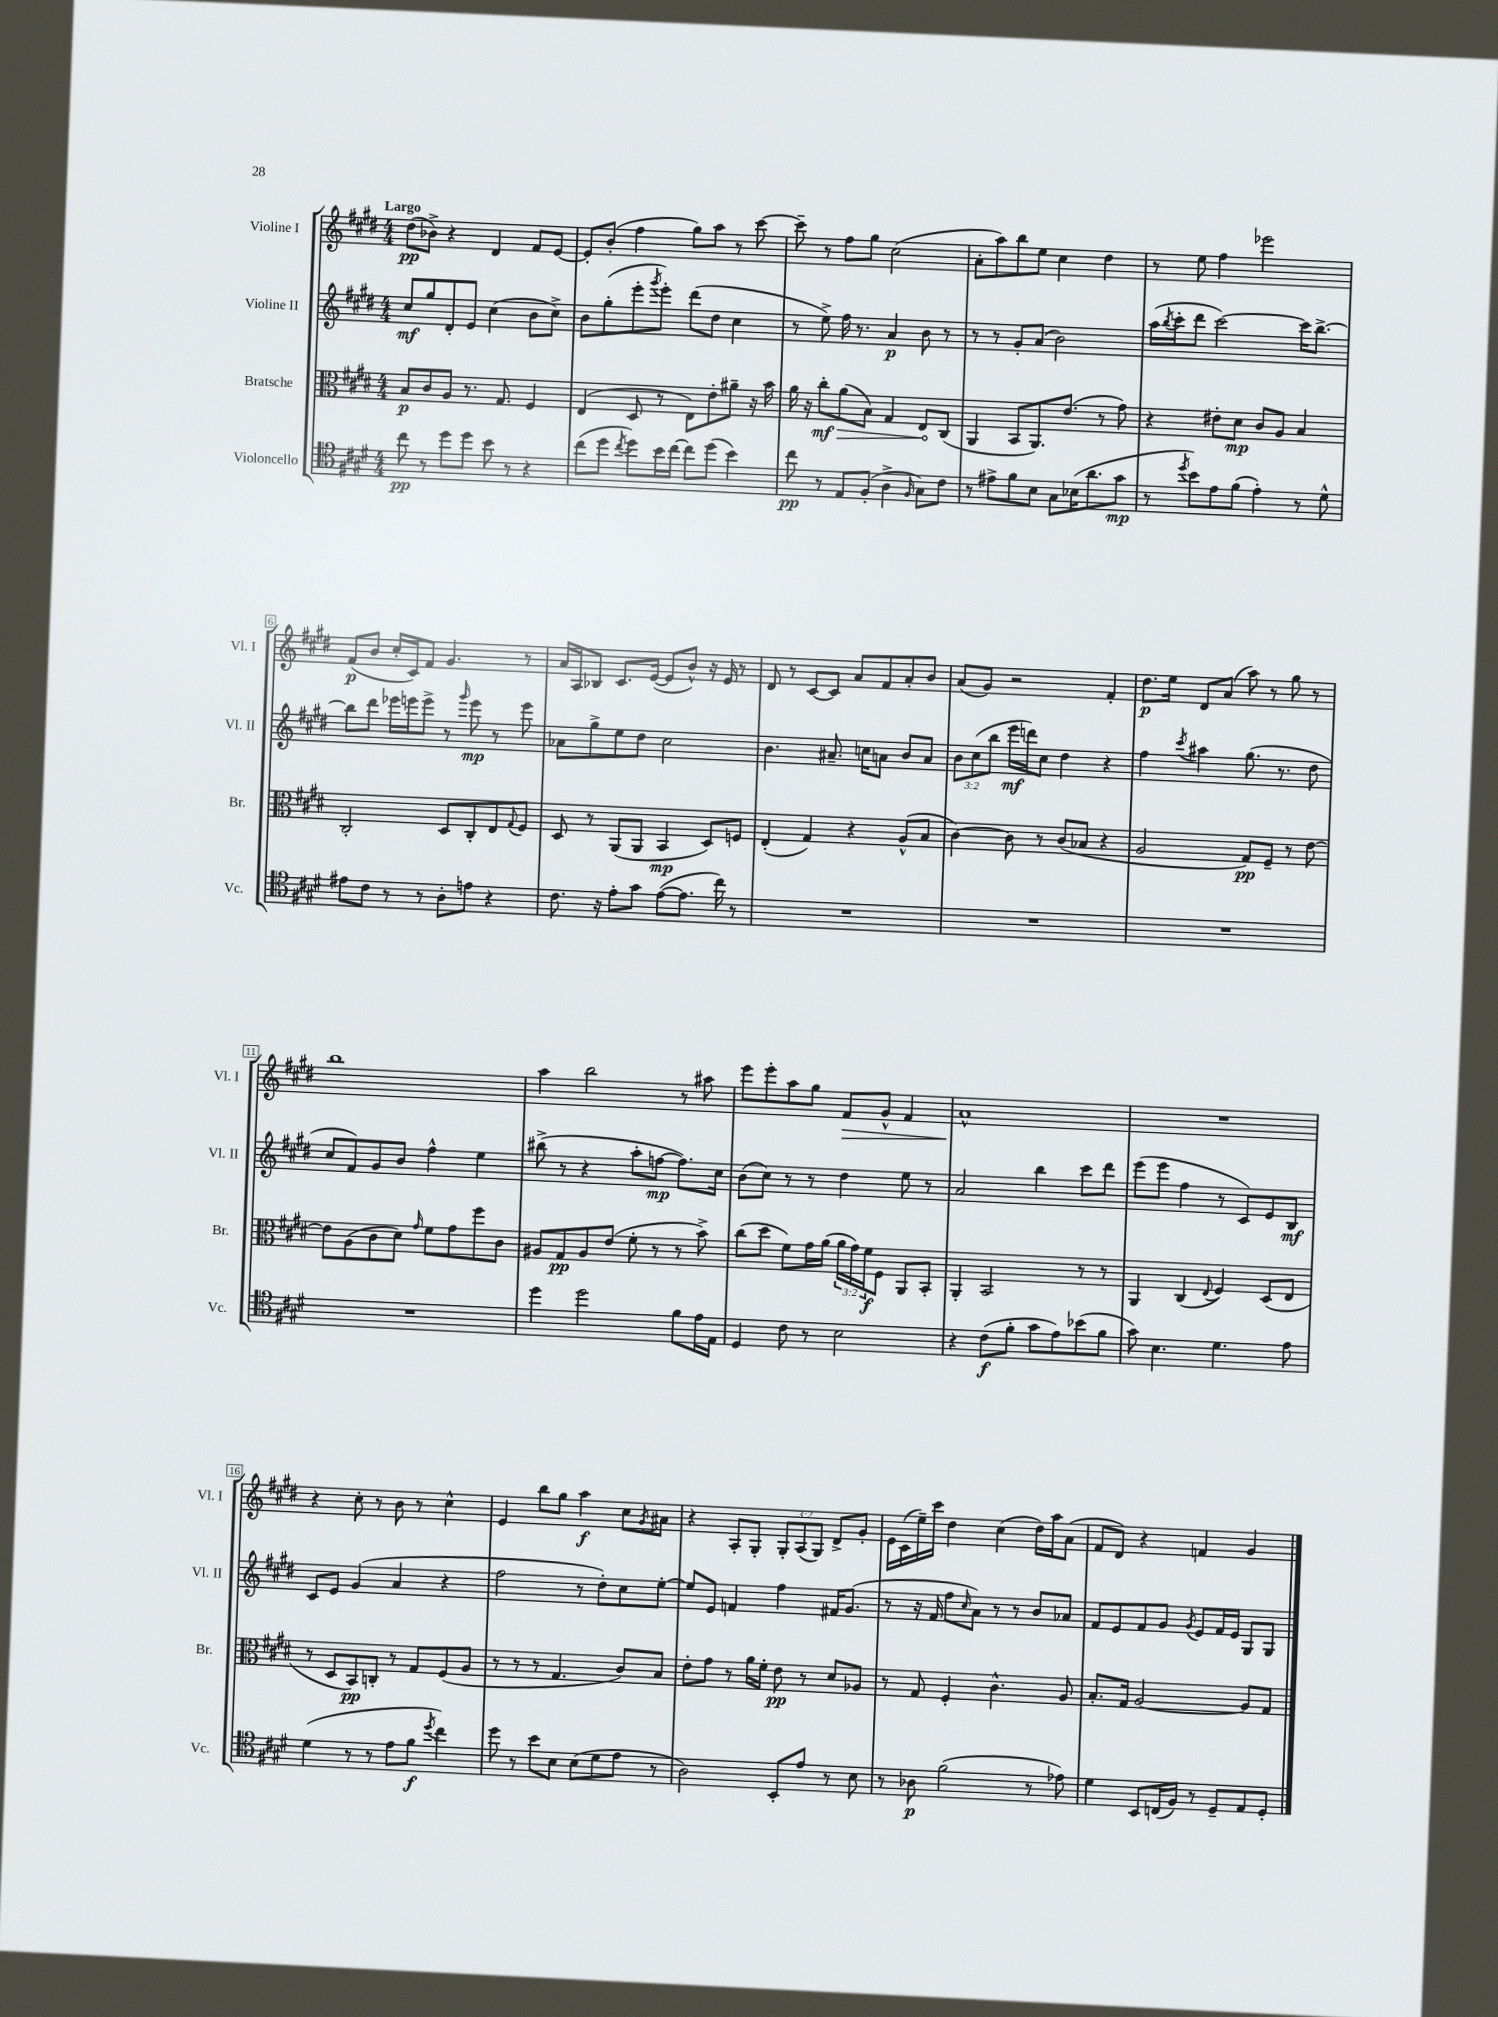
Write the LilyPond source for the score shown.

<<
\new StaffGroup <<
\new Staff = "s0" \with { instrumentName = "Violine I" shortInstrumentName = "Vl. I" } {
    \clef treble \key e \major \numericTimeSignature \time 4/4 \override Staff.TupletNumber.text = #tuplet-number::calc-fraction-text \tempo "Largo"
    dis''8\pp( bes'8->) r4 dis'4 fis'8 e'8~ |
    e'8-. b'8-.( fis''4 gis''8) a''8 r8 cis'''8~ |
    cis'''8-- r8 fis''8 gis''8 cis''2( |
    a'8-. a''8) b''8 e''8 cis''4 dis''4 |
    r8 e''8 fis''4 ees'''2 |
    fis'8\p( b'8 cis''16-. cis'16) fis'8 gis'4. r8 |
    a'16 a16 bes8 cis'8. e'16~( e'8 b'8-^) r16 e'16 r8 |
    dis'8 r8 cis'8~ cis'8 a'8 fis'8 a'8-. b'8 |
    a'8( gis'8) r2 fis'4-. |
    dis''8.\p e''16 dis'8 a'8( a''8) r8 gis''8 r8 |
    b''1 |
    a''4 b''2 r8 ais''8 |
    e'''8 e'''8-. a''8 gis''8 fis'8\> gis'8-^ fis'4 |
    a'1-^\! |
    R1 |
    r4 cis''8-. r8 b'8 r8 cis''4-^ |
    e'4 b''8 gis''8 a''4\f cis''8 \acciaccatura { gis'8 } ais'8 |
    r4 a8-. gis8-. \tuplet 3/2 { gis8-. a8( gis8) } dis'8-> gis'8-. |
    e'16 cis'16( e''16--) cis'''16 dis''4 cis''4( dis''16) a''16 a'8( |
    fis'8 dis'8) r4 f'4 gis'4 \bar "|." |
}
\new Staff = "s1" \with { instrumentName = "Violine II" shortInstrumentName = "Vl. II" } {
    \clef treble \key e \major \numericTimeSignature \time 4/4 \override Staff.TupletNumber.text = #tuplet-number::calc-fraction-text
    cis''8\mf gis''8 dis'8-. e'8 cis''4( b'8 cis''8->) |
    b'8 gis''8-.( e'''8-. \acciaccatura { gis'''8 } e'''8-.) dis'''8( dis''8 cis''4 |
    r8 e''8->) fis''16 r8. a'4\p b'8 r8 |
    r8 r8 gis'8-. a'8( b'2) |
    a''16( \acciaccatura { b''8 } cis'''16-. dis'''8 cis'''2~) cis'''16 b''8.~-> |
    b''8 dis'''8 ees'''16 e'''16 e'''8-> r8 \grace { gis'''16 } e'''8\mp r8 e'''8 |
    aes'8 gis''8-> e''8 dis''8 cis''2 |
    b'4. ais'8.-- c''16 a'8 b'8 a'8 |
    \tuplet 3/2 { b'8 cis''8( b''8 } e'''16\mf d'''16) cis''8 dis''4 r4 |
    fis''4 \acciaccatura { cis'''8 } ais''4 gis''8.( r8. dis''8 |
    cis''8 fis'8) gis'8 b'8 fis''4-^ e''4 |
    bis''8->( r8 r4 a''8-. f''8~\mp f''8.) cis''16 |
    b'8( cis''8) r8 r8 dis''4 e''8 r8 |
    a'2 b''4 cis'''8 dis'''8 |
    e'''8( e'''8 fis''4 r8 cis'8) e'8 b8\mf |
    cis'8 e'8 gis'4( a'4 r4 |
    fis''2 r8 dis''8-.) cis''8 e''8~-. |
    e''8 e'8 f'4 fis''4 fis'16 gis'8.( |
    r8 r16 fis'16 fis''8 \grace { cis''16 } a'8) r8 r8 b'8 aes'8 |
    fis'8 e'8 fis'8 gis'8 \acciaccatura { gis'8 } e'8 fis'16 e'16 gis8 gis8 \bar "|." |
}
\new Staff = "s2" \with { instrumentName = "Bratsche" shortInstrumentName = "Br." } {
    \clef alto \key e \major \numericTimeSignature \time 4/4 \override Staff.TupletNumber.text = #tuplet-number::calc-fraction-text
    b8\p cis'8 a8 r8. gis8. fis4 |
    e4( dis8 r8 e8) e'8-. ais'8-- r16 b'16 |
    a'16 r16 \once \override Hairpin.circled-tip = ##t cis''8-.\mf\> a'8( b8) gis4 e8\! cis8( |
    a,4 b,8 a,8.) e'8.( r8 gis'8) |
    r4 eis'8-. dis'8\mp cis'8 a8 b4 |
    cis2-. dis8 cis8-. e8 \appoggiatura { gis8 } fis8 |
    dis8 r8 a,8( a,8 b,4\mp dis8) f8 |
    e4-.( gis4) r4 a8-^( b8 |
    cis'4~) cis'8 r8 cis'8( bes8 r4 |
    a2 gis8\pp) fis8-- r8 e'8~ |
    e'8 a8( cis'8 dis'8) \grace { gis'16 } fis'8 gis'8 fis''8 cis'8 |
    ais8 gis8\pp ais8 e'8( fis'8-. r8 r8 b'8->) |
    cis''8( dis''8 fis'8) gis'16 a'16( \tuplet 3/2 { a'16 gis'16) fis'16\f } fis8 a,8 b,8-. |
    a,4-. b,2 r8 r8 |
    a,4 cis4( \appoggiatura { e8 } fis4) dis8( e8 |
    r8 dis8 b,8\pp) c8-. r8 gis8 fis8( a8 |
    r8 r8 r8 gis4. cis'8) b8 |
    e'8-. gis'8 r8 a'16 fis'16-. e'8\pp r8 dis'8 aes8 |
    r8 gis8 fis4-. cis'4.-^ a8 |
    b8.-. gis16 a2~ a8 gis8 \bar "|." |
}
\new Staff = "s3" \with { instrumentName = "Violoncello" shortInstrumentName = "Vc." } {
    \clef tenor \key e \major \numericTimeSignature \time 4/4
    cis''8\pp r8 dis''8 dis''8 b'8 r8 r4 |
    cis''8( dis''8 \acciaccatura { cis''8 } dis''8) b'16 cis''16~ cis''8 dis''8( b'4) |
    cis''8\pp r8 e8 fis8-.( a4-> \grace { fis16 } gis8) cis'8 |
    r8 eis'8-> fis'8 b8 gis8 bes16( a'8. gis'8\mp |
    r8 \acciaccatura { dis''8 } b'8) e'8 fis'8( e'4-.) r8 dis'8-^ |
    eis'8 cis'8 r8 r8 a8-. e'8 r4 |
    cis'8. r16 e'8-. gis'8 e'8~( e'8. cis''16) r8 |
    R1 |
    R1 |
    R1 |
    R1 |
    dis''4 dis''2 fis'8 e'16 e16 |
    dis4 cis'8 r8 b2 |
    r4 cis'8\f( fis'8-. gis'8 e'8) bes'8( fis'8 |
    gis'8) b4. dis'4. e'8 |
    dis'4( r8 r8 e'8 fis'8\f \acciaccatura { dis''8 } cis''4) |
    dis''8 r8 b'8 b8 b8( dis'8 e'8 r8 |
    a2) b,8-. e'8 r8 b8 |
    r8 aes8\p fis'2( r8 ees'8) |
    dis'4 b,8 c16( fis16) r8 dis8-- e8 dis8-. \bar "|." |
}
>>
>>
\layout { \context { \Score \override BarNumber.stencil = #(make-stencil-boxer 0.1 0.3 ly:text-interface::print) } }
